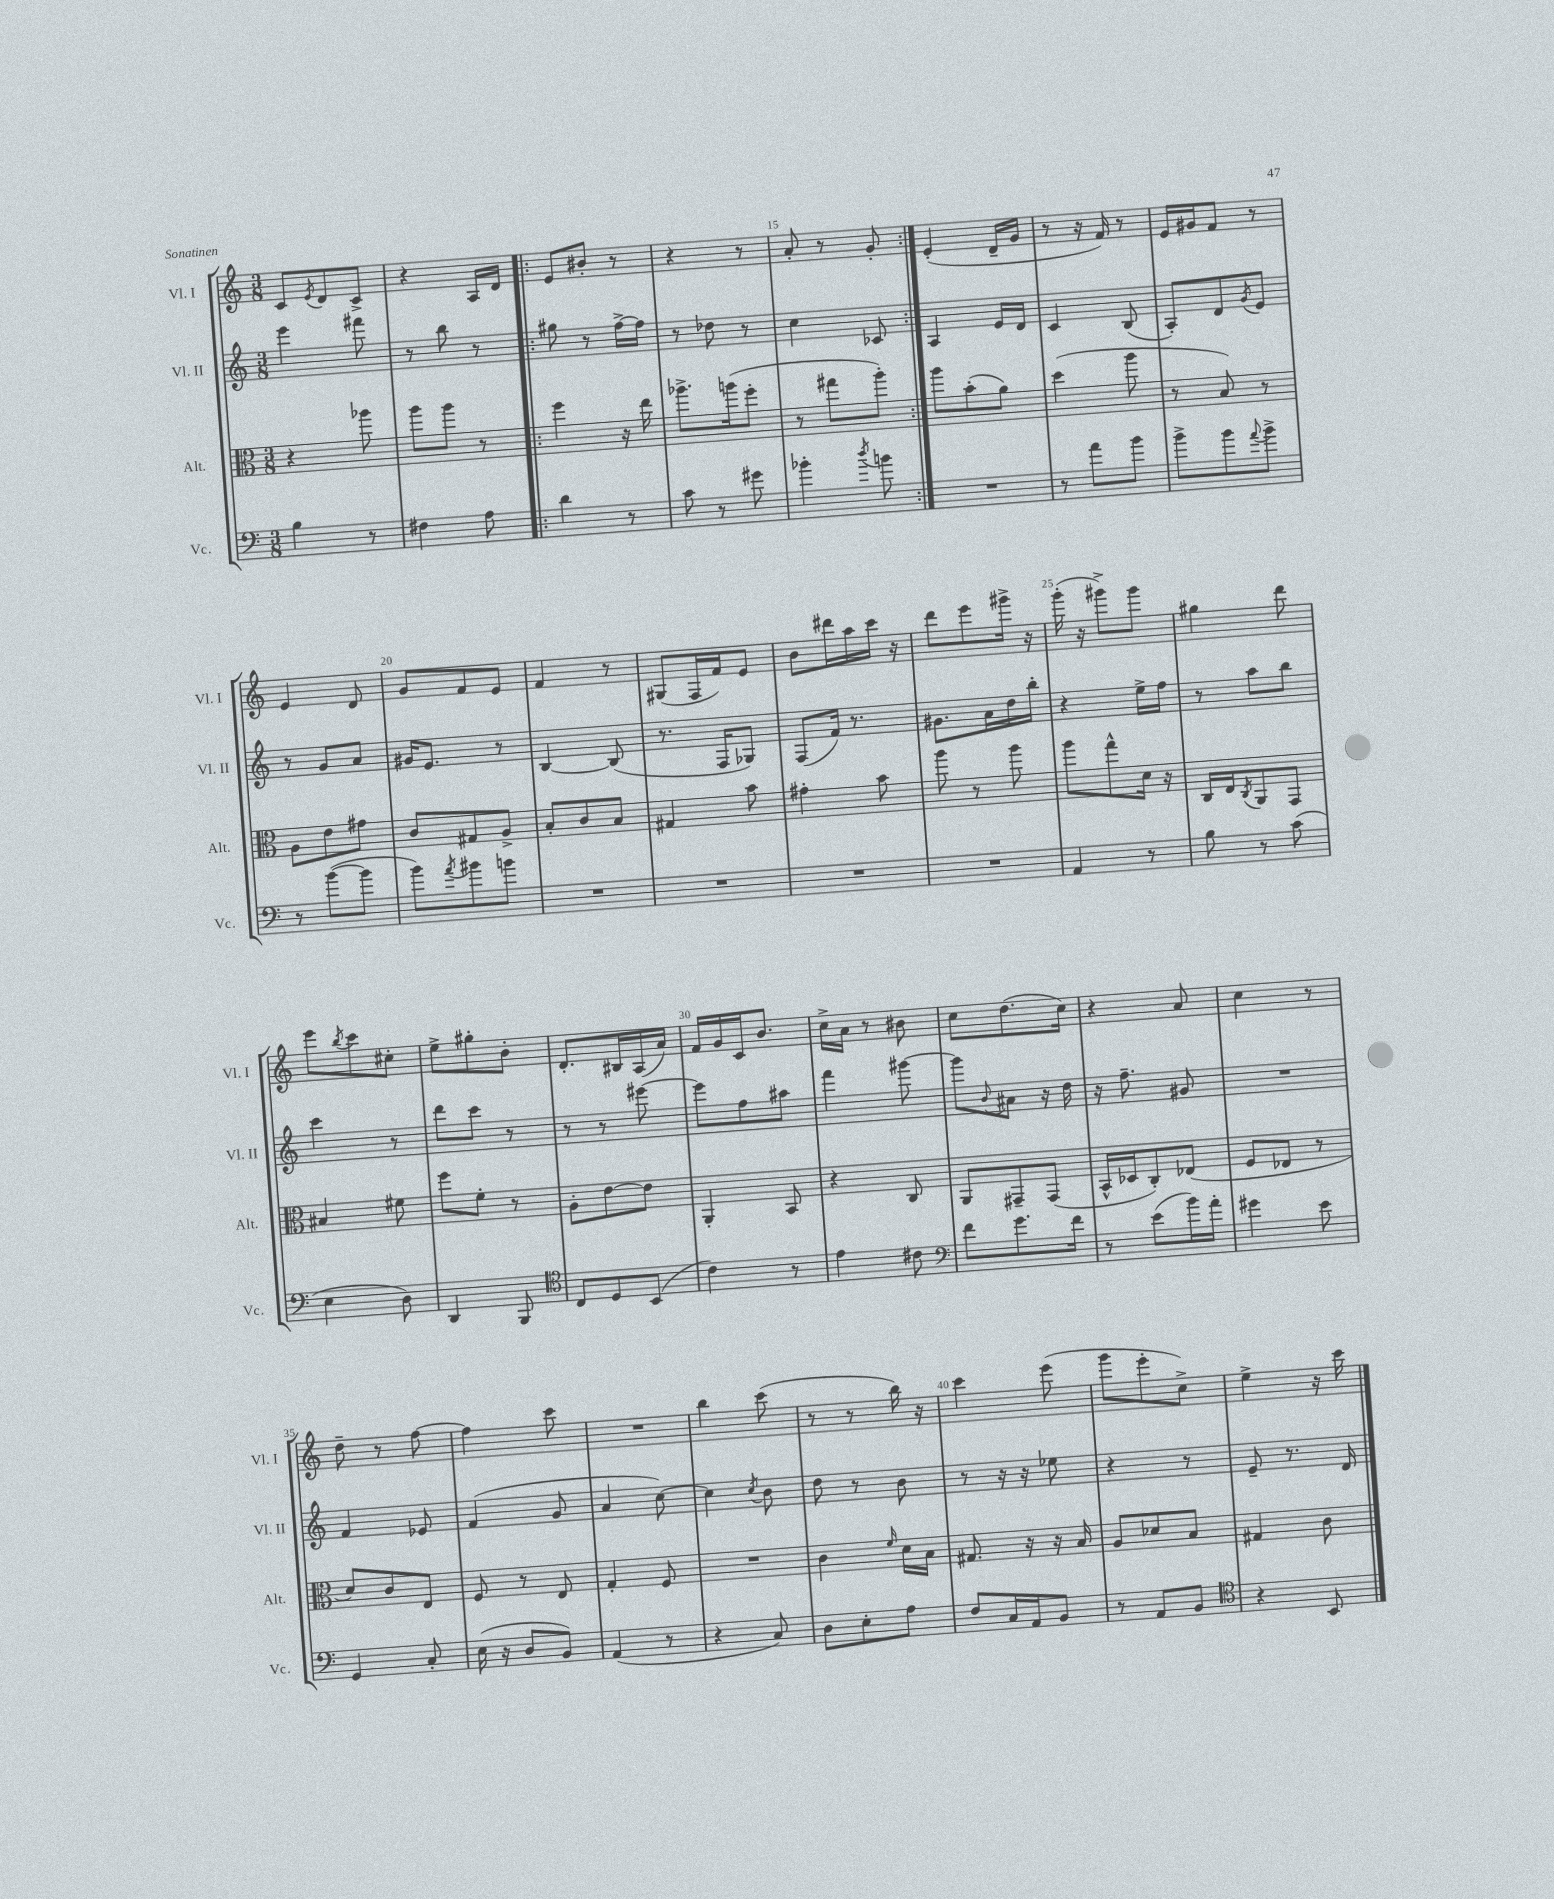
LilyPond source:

<<
\new StaffGroup <<
\new Staff = "s0" \with { instrumentName = "Vl. I" shortInstrumentName = "Vl. I" } {
    \clef treble \key c \major \numericTimeSignature \time 3/8
    c'8 \acciaccatura { e'8 } d'8 c'8-> |
    r4 a16 d'16 |
    \repeat volta 2 { e'8 bis'8-. r8 |
    r4 r8 |
    a'8-. r8 g'8-. | }
    e'4-.( d'16-- g'16 |
    r8 r16 f'16) r8 |
    e'16 gis'16 f'8 r8 |
    e'4 d'8 |
    g'8 f'8 e'8 |
    f'4 r8 |
    gis8( f16 f'16) e'8 |
    b'8 dis'''16 a''16 c'''16 r16 |
    d'''8 e'''8 gis'''16-> r16 |
    g'''16-.( r16 gis'''8->) gis'''8 |
    gis''4 d'''8 |
    e'''8 \acciaccatura { b''8 } c'''8 cis''8-. |
    e''8-> gis''8-. b'8-. |
    d'8.-. bis16 a16( a'16) |
    f'16 g'16 c'16 b'8. |
    c''16-> a'16 r8 bis'8 |
    c''8 d''8.( c''16) |
    r4 a'8 |
    c''4 r8 |
    d''8-- r8 f''8~ |
    f''4 c'''8 |
    R4. |
    b''4 c'''8( |
    r8 r8 b''16) r16 |
    c'''4 e'''8( |
    g'''8 e'''8-. c''8->) |
    e''4-> r16 c'''16 \bar "|." |
}
\new Staff = "s1" \with { instrumentName = "Vl. II" shortInstrumentName = "Vl. II" } {
    \clef treble \key c \major \numericTimeSignature \time 3/8
    e'''4 fis'''8 |
    r8 b''8 r8 |
    \repeat volta 2 { gis''8 r8 f''16~-> f''16 |
    r8 des''8 r8 |
    c''4 ces'8 | }
    a4 e'16 d'16 |
    c'4 b8( |
    a8-.) d'8 \acciaccatura { g'8 } e'8 |
    r8 g'8 a'8 |
    gis'16 e'8. r8 |
    b4~ b8( |
    r8. f16 ges8) |
    f8( f'16) r8. |
    gis'8. a'16 d''16 b''16-. |
    r4 e''16-> f''16 |
    r8 a''8 b''8 |
    c'''4 r8 |
    d'''8 c'''8 r8 |
    r8 r8 eis'''8~ |
    eis'''8 f''8 ais''8 |
    f'''4 gis'''8~ |
    gis'''8 \appoggiatura { b'8 } ais'8 r16 d''16 |
    r16 f''8.-- gis'8 |
    R4. |
    f'4 ees'8 |
    f'4( g'8 |
    a'4 c''8~) |
    c''4 \acciaccatura { c''8 } b'8 |
    d''8 r8 b'8 |
    r8 r16 r16 ees''8 |
    r4 r8 |
    e'8-- r8. d'16 \bar "|." |
}
\new Staff = "s2" \with { instrumentName = "Alt." shortInstrumentName = "Alt." } {
    \clef alto \key c \major \numericTimeSignature \time 3/8
    r4 aes''8 |
    a''8 a''8 r8 |
    \repeat volta 2 { f''4 r16 e''16 |
    aes''8.-> a''16( f''8-. |
    r8 gis''8 a''8-.) | }
    a''8 b'8-.( a'8) |
    d''4( a''8 |
    r8 b8) r8 |
    a8 e'8 gis'8 |
    c'8 gis8 a8-> |
    b8-. c'8 b8 |
    gis4 b'8 |
    gis'4-. b'8 |
    a''8 r8 a''8 |
    a''8 g''8-^ d'16 r16 |
    c16 e16 \acciaccatura { c8 } a,8 g,8 |
    bis4 fis'8 |
    f''8 f'8-. r8 |
    a8-. e'8~ e'8 |
    a,4-. b,8 |
    r4 c8 |
    a,8 gis,8-- gis,8( |
    b,16-^ des16 c8-.) ees8( |
    f8 ees8 r8 |
    d'8) c'8 e8 |
    f8 r8 e8 |
    g4-. f8 |
    R4. |
    c'4 \grace { f'16 } d'16 b16 |
    gis8. r16 r16 b16 |
    a8 des'8 b8 |
    gis4 c'8 \bar "|." |
}
\new Staff = "s3" \with { instrumentName = "Vc." shortInstrumentName = "Vc." } {
    \clef bass \key c \major \numericTimeSignature \time 3/8
    b4 r8 |
    fis4 a8 |
    \repeat volta 2 { d'4 r8 |
    c'8 r8 gis'8 |
    bes'4-. \acciaccatura { d''8 } b'8 | }
    R4. |
    r8 a'8 b'8 |
    b'8-> b'8 \appoggiatura { a'8 } b'8-> |
    r8 b'8~( b'8 |
    b'8) \acciaccatura { a'8 } bis'8 b'8 |
    R4. |
    R4. |
    R4. |
    R4. |
    a,4 r8 |
    b8 r8 c'8( |
    e4 d8) |
    d,4 b,,8 |
    \clef tenor c8 d8 b,8( |
    c'4) r8 |
    e'4 cis'8 |
    \clef bass f'8 g'8. f'16 |
    r8 e'8( b'16) a'16-. |
    gis'4 e'8 |
    g,4 c8-. |
    e16( r16 d8 b,8) |
    a,4( r8 |
    r4 c8) |
    d8 e8-. a8 |
    f8 c16 a,16 b,8 |
    r8 a,8 b,8 |
    \clef tenor r4 b,8 \bar "|." |
}
>>
>>
\layout { \context { \Score currentBarNumber = #11 \override BarNumber.break-visibility = ##(#f #t #t) barNumberVisibility = #(every-nth-bar-number-visible 5) } }
